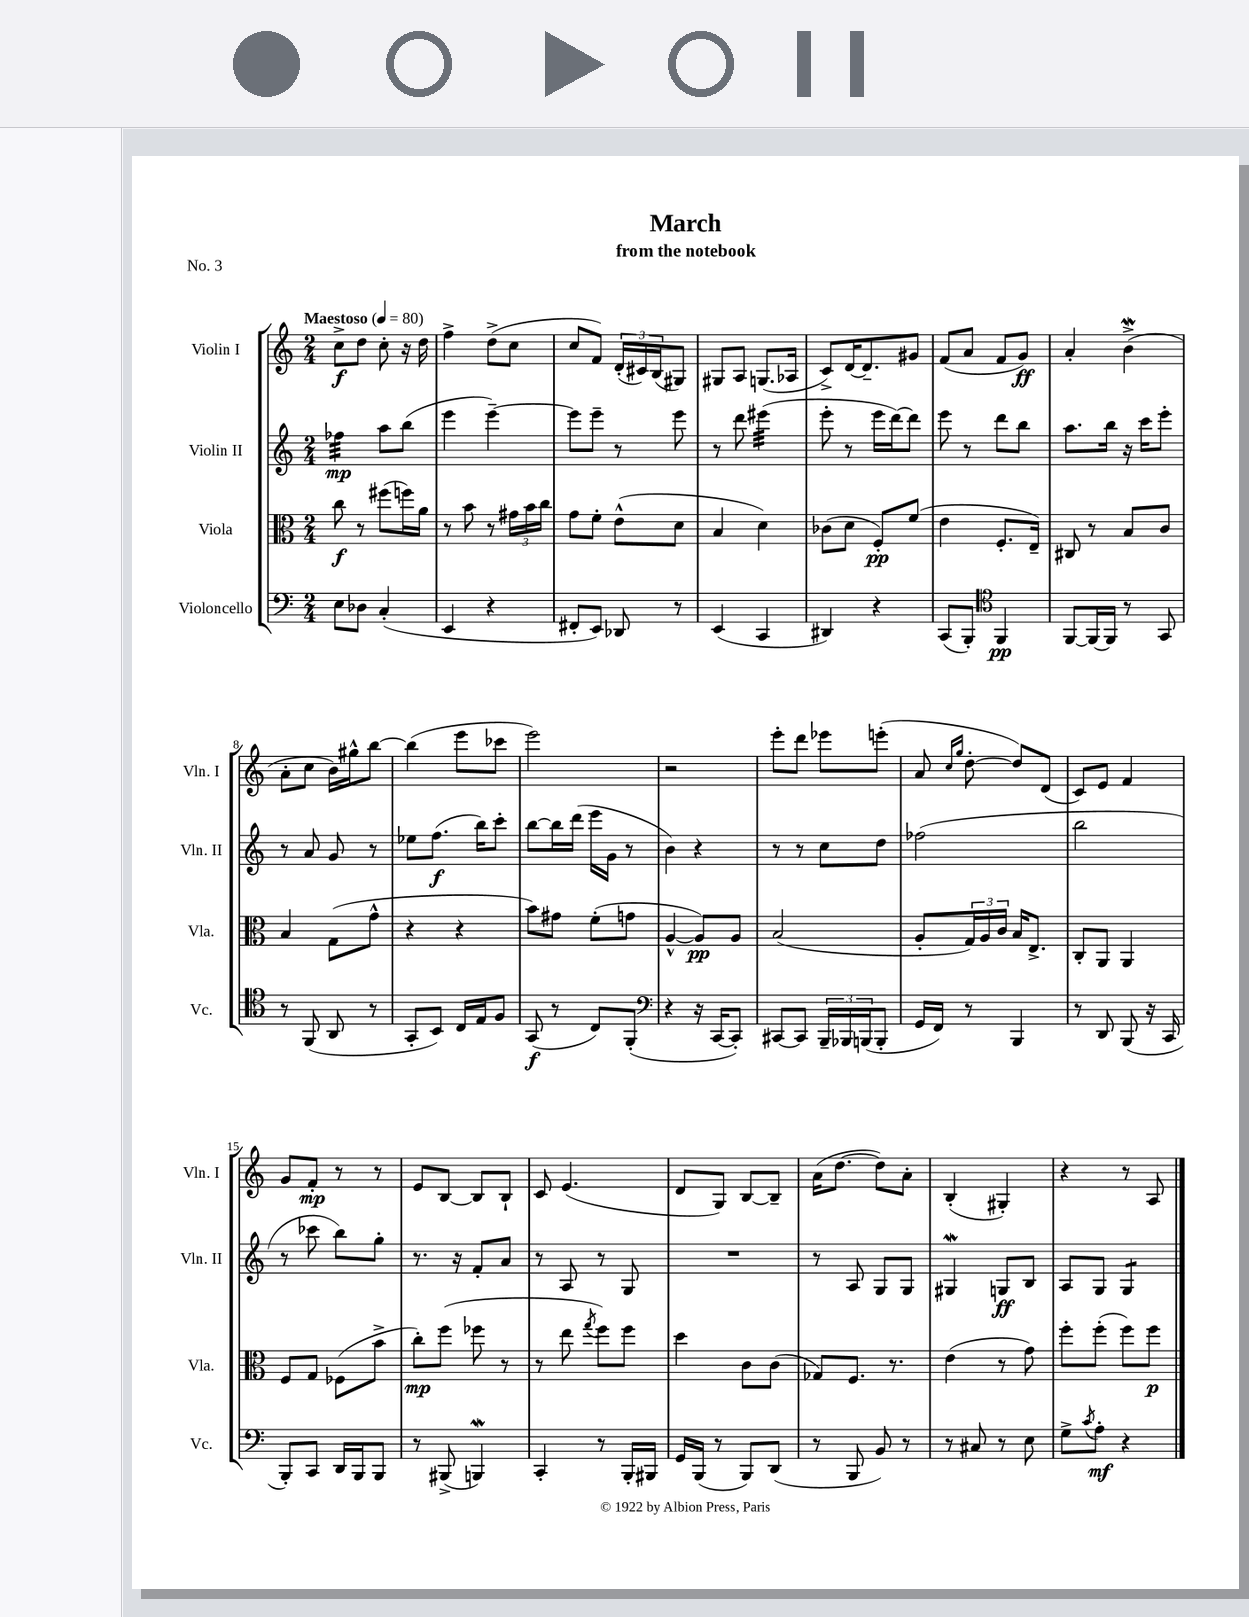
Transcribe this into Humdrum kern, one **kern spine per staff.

**kern	**kern	**kern	**kern
*staff4	*staff3	*staff2	*staff1
*clefF4	*clefC3	*clefG2	*clefG2
*k[]	*k[]	*k[]	*k[]
*M2/4	*M2/4	*M2/4	*M2/4
*MM80	*MM80	*MM80	*MM80
8E\L	8cc\	4ff-\	8cc^\L
8D-\J	8r	.	8dd\J
(4C'/	(8ff#\L	8aa\L	8cc'\
.	16ff\L)	(8bb\J	16r
.	16a\JJ	.	16dd\
=	=	=	=
4EE/	8r	4eee\	4ff^\
.	8b\	.	.
4r	8r	[4eee~\)	(8dd^\L
.	24g#\LL	.	8cc\J
.	24b\	.	.
.	24cc\JJ	.	.
=	=	=	=
8FF#'/L	8g\L	8eee\]L	8cc/L
8EE/J)	8f'\J	8eee~\J	8f/J)
8DD-/	(8e^^\L	8r	(24d'/LL
.	.	.	24c#/)
.	.	.	(24B/J
8r	8d\J	8eee\	8G#/J)
=	=	=	=
(4EE/	4B/	8r	8G#/L
.	.	8ddd\	8A/J
4CC/	4d\)	(4eee#\	(8.G/L
.	.	.	16A-/Jk
=	=	=	=
4DD#/)	(8c-\L	8eee'\	8c^/L)
.	8d\J	8r	[16d/K
.	.	.	8.d~/]
4r	8F'/L)	16eee\LL	.
.	.	[16ddd\J)	.
.	(8f/J	8ddd\]J	8g#/J
=	=	=	=
(8CC/L	4e\	8eee\	(8f/L
8BBB'/J)	.	8r	8a/J
*clefC4	*	*	*
4FF/	8.F'/L	8ddd\L	8f/L
.	.	8bb\J	8g/J)
.	16E~/Jk)	.	.
=	=	=	=
[8FF/L	8C#/	8.aa\L	4a'/
16FF/_L	8r	.	.
16FF/]JJ	.	16bb\Jk	.
8r	8B/L	16r	(4b^\
.	.	16ccc\LK	.
8GG/	8c/J	8eee'\J	.
=	=	=	=
8r	4B/	8r	8a'\L
(8FF/	.	8a/	8cc\J
8AA/	(8G\L	8g/	16b\LL)
.	.	.	16gg#^^\J
8r	8g^^\J	8r	[8bb\J
=	=	=	=
8GG'/L	4r	8ee-\L	(4bb\]
8BB/J)	.	(8.ff\J	.
16C/LL	4r	.	8eee\L
16E/J	.	16bb\LK)	.
8F/J	.	8ccc'\J	8ccc-\J
=	=	=	=
(8GG/	8b\L)	[8bb\L	2eee\)
8r	8g#\J	16bb\]L	.
.	.	(16ddd\JJ	.
8C/L)	(8f'\L	16eee\LL	.
.	.	16g\JJ	.
(8FF'/J	8g\J	8r	.
=	=	=	=
*clefF4	*	*	*
4r	[4A^^/	4b\)	2r
16r	8A/]L)	4r	.
[16CC/LK	.	.	.
8CC'/]J)	8A/J	.	.
=	=	=	=
[8CC#/L	(2B/	8r	8eee'\L
8CC#/]J	.	8r	8ddd\J
24BBB~/LL	.	8cc\L	8eee-\L
24BBB-/	.	.	.
(24BBB/J	.	.	.
8BBB'/J	.	8dd\J	(8eee'\J
=	=	=	=
16GG/LL	8A'/L	(2ff-\	8a/
16FF/JJ)	.	.	.
.	.	.	16qqcc/LL
.	.	.	16qqgg/JJ
8r	24G/L)	.	[8dd'\
.	24A/	.	.
.	24c/JJ	.	.
4BBB/	16B/LK	.	8dd/]L)
.	8.E^/J	.	.
.	.	.	(8d/J
=	=	=	=
8r	8C'/L	2bb\	8c/L)
8DD/	8AA/J	.	8e/J
(8BBB/	4AA/	.	4f/
16r	.	.	.
16CC/	.	.	.
=	=	=	=
8BBB'/L)	8F/L	8r	8g/L
8CC/J	8G/J	8ccc-\	8f'/J
16DD/LL	(8F-\L	8bb\L)	8r
16BBB/J	.	.	.
8BBB/J	8b^\J	8gg'\J	8r
=	=	=	=
8r	8cc'\L)	8.r	8e/L
(8BBB#^/	(8ff\J	.	[8B/J
.	.	16r	.
4BBB/)	8ff-\	8f'/L	8B/]L
.	8r	8a/J	8B`/J
=	=	=	=
4CC'/	8r	8r	8c/
.	8ee\	8A/	(4.e/
.	8qgg/	.	.
8r	8ff\L)	8r	.
16BBB'/LL	8ff\J	8G/	.
16BBB#/JJ	.	.	.
=	=	=	=
16GG/LL	4dd\	2r	8d/L
(16BBB/JJ	.	.	.
8r	.	.	8G/J)
8BBB/L)	8c\L	.	[8B/L
(8DD/J	(8c\J	.	8B~/]J
=	=	=	=
8r	8G-/L)	8r	(16a\LK
.	.	.	[8.dd\J
8BBB/	8.F/J	8A/	.
8BB/)	.	8G/L	8dd\]L)
.	8.r	.	.
8r	.	8G/J	8a'\J
=	=	=	=
8r	(4e\	4G#/	(4B'/
8C#/	.	.	.
8r	8r	8G/L	4G#'/)
8E\	8g\)	8B/J	.
=	=	=	=
8G^\L	8ff'\L	8A/L	4r
8qc/	.	.	.
8A'\J	(8ff'\J	8G/J	.
4r	8ff\L)	4G/	8r
.	8ff\J	.	8A/
==	==	==	==
*-	*-	*-	*-
